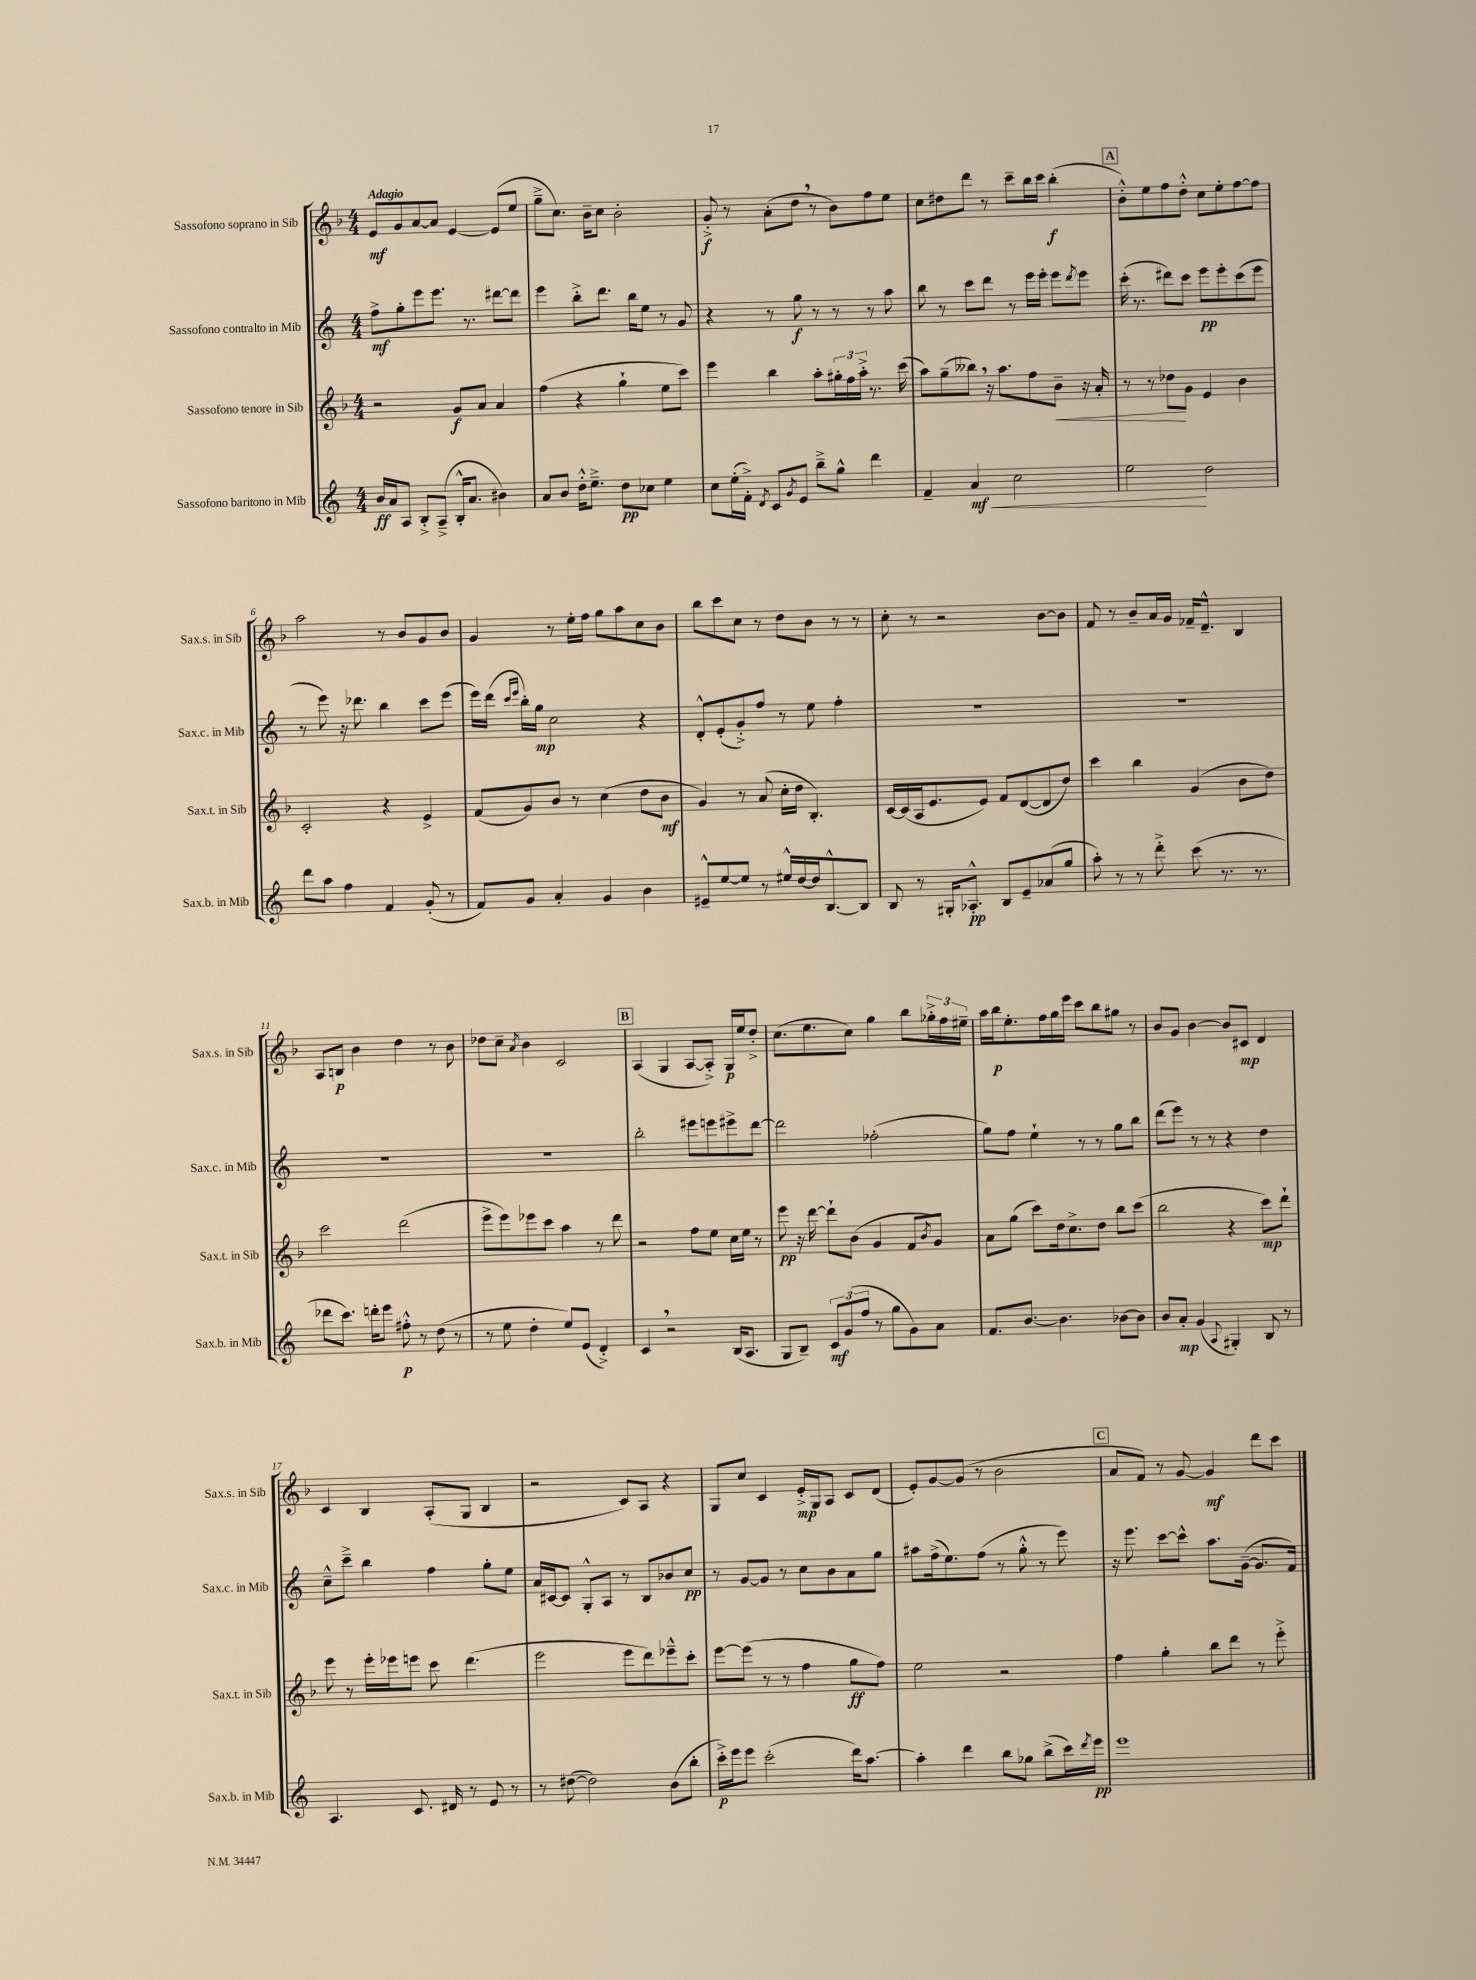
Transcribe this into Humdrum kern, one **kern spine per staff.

**kern	**kern	**kern	**kern
*staff4	*staff3	*staff2	*staff1
*clefG2	*clefG2	*clefG2	*clefG2
*k[]	*k[b-]	*k[]	*k[b-]
*M4/4	*M4/4	*M4/4	*M4/4
16b/LL	2r	8ff^\L	8e/L
16a/J	.	.	.
8A/J	.	8gg'\	8g/
8B'^/L	.	8eee\	[8a/
(8A~^/J	.	8.eee\J	8a/]J
16B'^^/LK	8g/L	.	[4e/
8.a/J	.	8.r	.
.	8a/J	.	.
4b#\)	4a/	[8ddd#\L	(8e/]L
.	.	8ddd#\]J	8ee/J
=	=	=	=
8a/L	(4ff\	4eee\	8gg~^\L
8b/J	.	.	8.cc\J)
16dd'^^\LK	4r	8bb'^\L	.
8.ee~^\J	.	.	16b-~\LK
.	.	8.ddd\J	8cc\J
8dd\L	4gg`\	.	2b-'\
.	.	16bb\LK	.
8cc-\J	.	8ee\J	.
4ee\	8ee\L	8r	.
.	8ccc\J)	8g/	.
=	=	=	=
8cc\L	4eee\	4r	8g'^/
(16ee'\L	.	.	8r
16f'^\JJ)	.	.	.
8qd/	.	.	.
8c/L	4bb-\	8r	(8a'\L
8qg/	.	.	.
8e/J	.	8gg\	8dd\J
8bb~^\L	8aa'\L	8r	8r
8gg^^\J	24gg#'\L	8r	8b-\L)
.	24ff\	.	.
.	24aa'^\JJ	.	.
4ddd\	8.r	8r	8ff\
.	.	8aa\	8ee\J
.	(16ccc\	.	.
=	=	=	=
4f~/	8aa\L)	8bb\	8cc\L
.	(8gg~\	8r	8dd#\
4a/	8bb--\J)	8ccc\L	8ddd\J
.	16r	8ddd\J	8r
.	8.aa\L	.	.
2cc\	.	8r	8ccc~\L
.	8ff\	16eee\LL	16bb-\L
.	.	16eee'\JJ	16ccc\JJ
.	8b-~\J	8eee\L	(4bb-'\
.	.	8qddd/	.
.	16r	8eee\J	.
.	16a'/	.	.
=	=	=	=
2ee\	8r	(16ccc'\	8b-'^^\L)
.	.	8.r	.
.	8r	.	8ee\
.	8dd-\L	8ddd#\L)	8ff\
.	8g\J	8ccc\J	8dd'^^\J
2dd\	4e/	8eee\L	8cc\L
.	.	8eee'\	8ee'\
.	4b-\	(8ccc\	[8ff\
.	.	8eee\J	8ff\]J
=	=	=	=
8ddd\L	2c'/	8r	2aa\
8aa\J	.	8eee\)	.
4ff\	.	16r	.
.	.	8.ddd-\	.
4f/	4r	4bb\	8r
.	.	.	8b-/L
(8g'/	4e^/	8ccc\L	8g/
8r	.	(8eee\J	8b-/J
=	=	=	=
8f/L)	(8f/L	16eee\LL)	4g/
.	.	(16ddd\JJ	.
.	.	16qqccc/LL	.
.	.	16qqeee/JJ	.
8g/J	8g/)	16bb'\LL)	.
.	.	16gg\JJ	.
4a'/	8b-/J	2cc\	8r
.	8r	.	16ee'\LL
.	.	.	16ff\JJ
4g/	(4cc\	.	8gg\L
.	.	.	8aa\
4b\	8dd\L	4r	8cc\
.	8b-\J	.	8b-\J
=	=	=	=
8e#~^^/L	4g/)	8d'^^/L	8bb-\L
[8ee/	.	(8e'/	8ccc\
8ee/]J	8r	8g'^/)	8cc\J
8r	(8a/	8ff/J	8r
16ee#^^/LL	16cc'\LL	8r	8dd\L
[16dd/	16dd\JJ	.	.
16dd/]J	4.B-'/)	8ee\	8b-\J
[8.B^^/	.	.	.
.	.	4ff'\	8r
8B/]J	.	.	8r
=	=	=	=
8B/	[16c/LL	1r	8cc'\
.	(16c/]	.	.
8r	16A/J	.	8r
.	8.e/	.	.
16G#'/LK	.	.	2r
8.A-'^^/J	.	.	.
.	8e/J)	.	.
8B/L	8f/L	.	.
8e~/	([8d/	.	.
(8a-/	8d/]	.	[8b-\L
8gg/J	8dd/J)	.	8b-\]J
=	=	=	=
8aa'\)	4ccc\	1r	8f/
8r	.	.	8r
8r	4bb-\	.	8b-~/L
8ddd'^\	.	.	16a/L
.	.	.	16g/JJ
(8ccc\	(4g/	.	16f-~/LK
.	.	.	8.d~^^/J
8.r	.	.	.
.	8b-\L	.	4B-/
8.r	.	.	.
.	8dd\J)	.	.
=	=	=	=
8ddd-\L	2ccc\	1r	8A/L
8.ccc\J)	.	.	8B/J
.	.	.	4b-\
16ddd'\LK	.	.	.
8eee\J	.	.	.
8ff#'^^\	(2ddd\	.	4dd\
8r	.	.	.
(8dd\	.	.	8r
8r	.	.	8b-\
=	=	=	=
8r	8eee^\L	1r	8dd-\L
8ee\	8eee\)	.	8cc~\J
.	.	.	8qa/
4dd'\	8eee-\	.	4b-\
.	8ccc\J	.	.
8ee/L)	4aa\	.	2c/
(8e/J	.	.	.
4d'^/)	8r	.	.
.	8ddd\	.	.
=	=	=	=
4c/	2r	2bb'\	(4A/
2r	.	.	4G/
.	8ff\L	8eee#\L	[8A/L
.	8ee\J	8eee\	8A'^/]J)
(16B/LK	16cc\LL	8eee#^\	16G/LL
8.A/J	16ee\JJ	.	16ee/J
.	8r	[8ddd\J	8dd'^/J
=	=	=	=
8G/L	8eee\	2ddd\]	(8.cc\L
8B~/J)	16r	.	.
.	[16ddd\	.	8.ee\
12c/L	8ddd`\]L	.	.
(12g/	.	.	.
.	(8b-\J	.	8cc\J)
12ff/J	.	.	.
8r	4g/	(2ff-'\	4gg\
8gg\L	.	.	.
8g\)	8f/L	.	8bb-\L
.	8qb-/	.	.
8a\J	8g/J)	.	24gg-'^\L
.	.	.	24ff\
.	.	.	24ee#~\JJ
=	=	=	=
8.f/L	8a\L	8gg\L)	16aa\LL
.	.	.	16bb-\J
.	(8gg\J	8ff\J	8.ee'\
[8.b/J	.	.	.
.	8ccc\L)	4ee`\	.
.	.	.	16ff\L
4.b\]	16dd\k	.	16gg\
.	8.cc^\	.	16eee\JJ
.	.	8r	8ccc\L
.	8dd\J	8r	8bb-\
[8b-\L	8bb-\L	8gg\L	8gg#\J
8b-\]J	(8ccc\J	8bb\J	8r
=	=	=	=
8b/L	2bb-\	(8ddd\L	8b-/L
8a'/J	.	8eee\J)	8g/J
(4g/	.	8r	[4b-\
.	.	8r	.
8qqA/	.	.	.
4G#'/)	4r	4r	8b-/]L
.	.	.	8c#/J
8B/	8ccc\L)	4dd\	4d/
8r	8ddd`\J	.	.
=	=	=	=
4.A/	8eee\	8cc~^^\L	4c/
.	8r	8ccc~^\J	.
.	16eee'\LL	4bb\	4B-/
.	16eee-\J	.	.
8.c/	8eee\J	.	.
.	8ccc\	4ff\	(8A'/L
16d#/	.	.	.
8r	(4.ddd\	.	8G/J
8e/	.	8gg'\L	4B-/
8r	.	8ee\J	.
=	=	=	=
8r	2eee\	16a/LL	2r
.	.	[16c#/J	.
([8dd#\	.	8c#/]J	.
2dd#\])	.	8G'^^/L	.
.	.	8A/J	.
.	8eee\L	8r	8c/L)
.	8ddd\)	8B/L	8A/J
(8b\L	8eee-~^^\	8b-/	4r
8bb'\J	8ccc'\J	8cc/J	.
=	=	=	=
16ccc'^\LL)	[8eee\L	8r	8G/L
16eee\J	.	.	.
8eee\J	(8eee\]J	[8g/L	8cc/J
(2ccc'\	8r	8g/]J	4c/
.	8r	8r	.
.	4ff\	8cc\L	16e'^/LL
.	.	.	16G/J
.	.	8b\	8A/J
16ddd\LK)	8gg\L	8a\	8c/L
[8.aa\J	.	.	.
.	8ff\J)	8gg\J	(8d/J
=	=	=	=
4aa'\]	2ee\	8aa#\L	8e'/L)
.	.	(16ff^\k	[8g/
.	.	8.ee\)	.
4ddd\	.	.	(8g/]J
.	.	(8ff\J	8r
8bb\L	2r	8r	2b-\
8gg-\J	.	8gg'^^\	.
(8bb^\L	.	8r	.
16ccc\L)	.	8eee\)	.
8qddd/	.	.	.
16eee\JJ	.	.	.
=	=	=	=
1eee	4ff\	16r	8a/L
.	.	8.eee\	.
.	.	.	8f/J)
.	4gg'\	[8ccc\L	8r
.	.	8ccc^^\]J	[8g/
.	8bb-\L	8.aa\L	4g/]
.	8ddd\J	.	.
.	.	([16g~\Jk	.
.	8r	8.g/]L	8ddd\L
.	8eee'^\	.	8ccc\J
.	.	16f/Jk)	.
==	==	==	==
*-	*-	*-	*-
